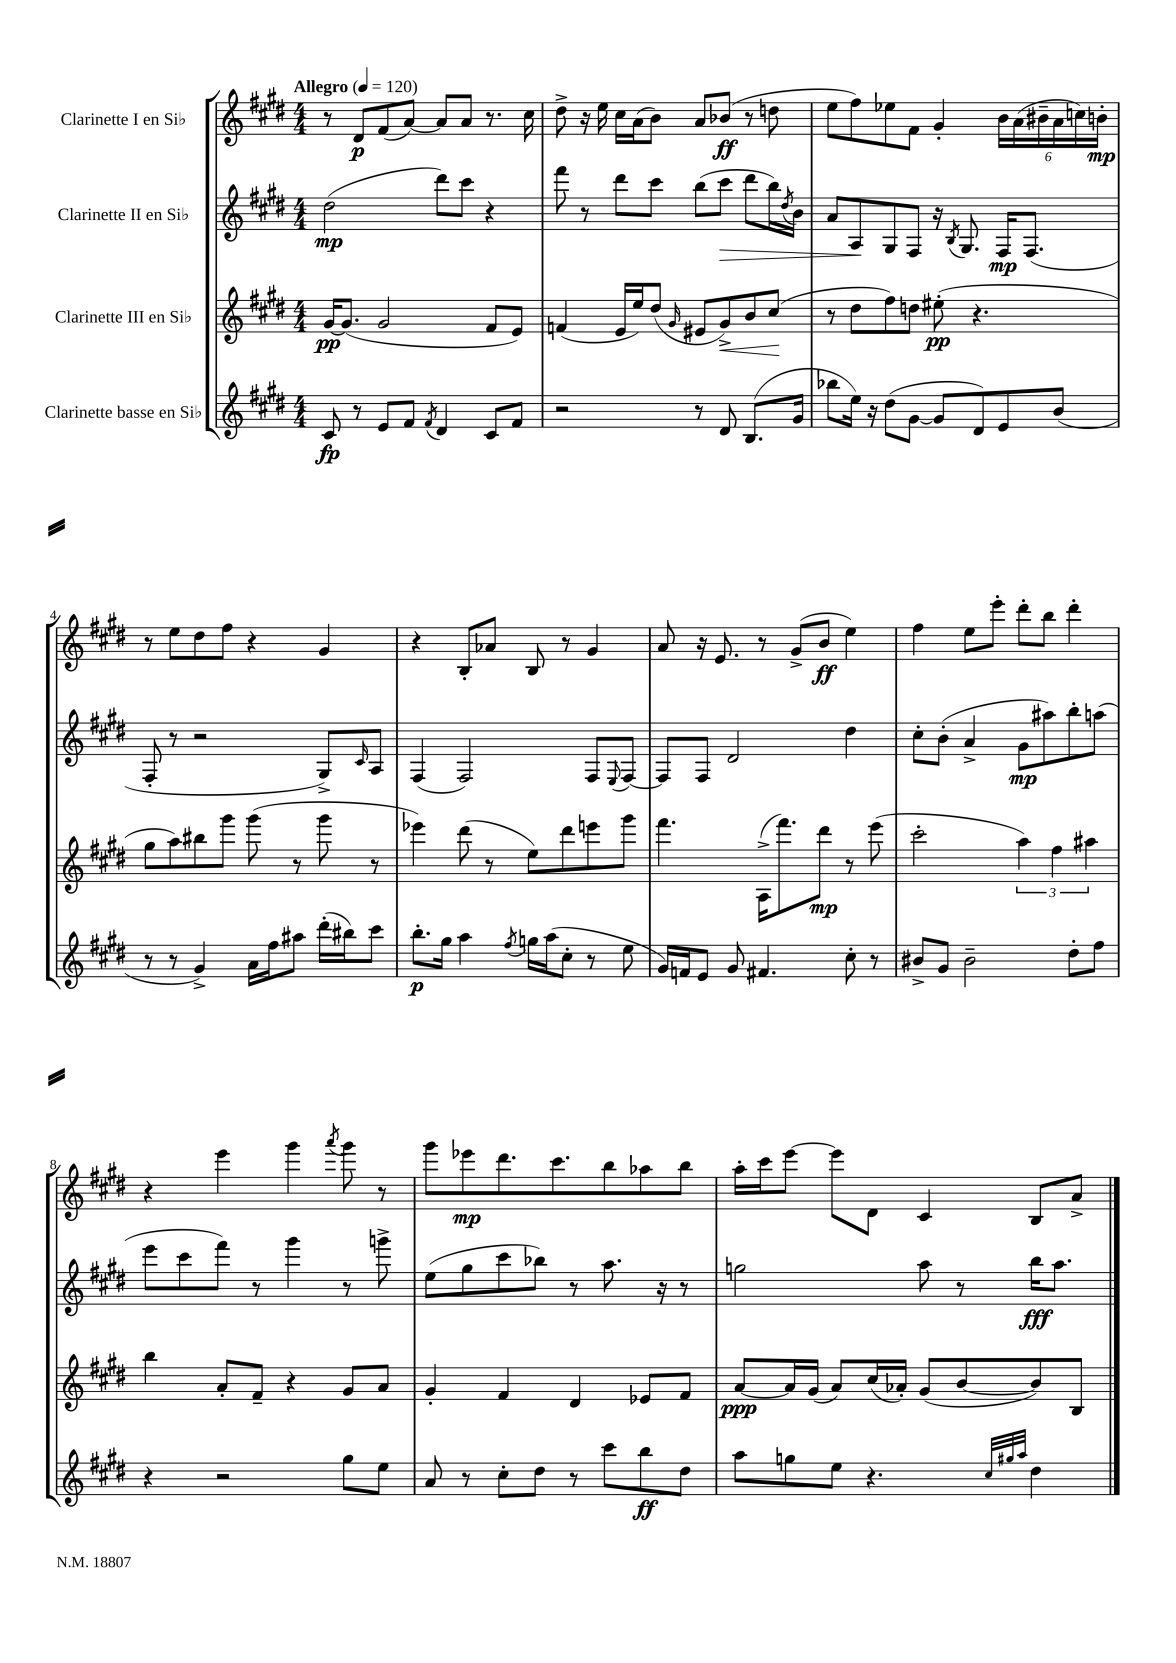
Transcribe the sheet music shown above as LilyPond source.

<<
\new StaffGroup <<
\new Staff = "s0" \with { instrumentName = "Clarinette I en Sib" } {
    \clef treble \key e \major \numericTimeSignature \time 4/4 \tempo "Allegro" 4 = 120
    r8 dis'8\p fis'8( a'8~) a'8 a'8 r8. cis''16 |
    dis''8-> r16 e''16 cis''16 a'16( b'8) a'8 bes'8\ff( r8 d''8 |
    e''8 fis''8) ees''8 fis'8 gis'4-. \tuplet 6/4 { b'16 a'16( bis'16-- a'16 c''16) b'16-.\mp } |
    r8 e''8 dis''8 fis''8 r4 gis'4 |
    r4 b8-. aes'8 b8 r8 gis'4 |
    a'8 r16 e'8. r8 gis'8->( b'8\ff e''4) |
    fis''4 e''8 e'''8-. dis'''8-. b''8 dis'''4-. |
    r4 e'''4 gis'''4 \acciaccatura { a'''8 } gis'''8 r8 |
    gis'''8 ees'''8\mp dis'''8. cis'''8. b''8 aes''8 b''8 |
    a''16-. cis'''16 e'''8~ e'''8 dis'8 cis'4 b8 a'8-> \bar "|." |
}
\new Staff = "s1" \with { instrumentName = "Clarinette II en Sib" } {
    \clef treble \key e \major \numericTimeSignature \time 4/4
    dis''2\mp( dis'''8) cis'''8 r4 |
    fis'''8 r8 dis'''8 cis'''8 b''8( cis'''8\> dis'''8 b''16) \acciaccatura { dis''8 } b'16 |
    a'8 a8\! gis8 fis8 r16 \acciaccatura { b8 } gis8. fis16\mp fis8.( |
    fis8-. r8 r2 gis8->) \grace { cis'16 } a8 |
    fis4( fis2) fis8 \appoggiatura { e8 } fis8~ |
    fis8 fis8 dis'2 dis''4 |
    cis''8-. b'8-.( a'4-> gis'8\mp ais''8) b''8-. a''8( |
    e'''8 cis'''8 fis'''8) r8 gis'''4 r8 g'''8-> |
    e''8( gis''8 cis'''8 bes''8) r8 a''8. r16 r8 |
    g''2 a''8 r8 b''16\fff a''8. \bar "|." |
}
\new Staff = "s2" \with { instrumentName = "Clarinette III en Sib" } {
    \clef treble \key e \major \numericTimeSignature \time 4/4
    gis'16~\pp gis'8.( gis'2 fis'8 e'8) |
    f'4( e'16 e''16) dis''8( \grace { gis'16 } eis'8 gis'8->\<) b'8 cis''8\!( |
    r8 dis''8 fis''8) d''8 eis''8-.\pp( r4. |
    gis''8 a''8) bis''8 gis'''8 gis'''8( r8 gis'''8 r8 |
    ees'''4) dis'''8( r8 e''8) dis'''8 e'''8 gis'''8 |
    fis'''4. a16->( fis'''8.) dis'''8\mp r8 e'''8( |
    cis'''2-. \tuplet 3/2 { a''4) fis''4 ais''4 } |
    b''4 a'8-. fis'8-- r4 gis'8 a'8 |
    gis'4-. fis'4 dis'4 ees'8 fis'8 |
    a'8~\ppp a'16 gis'16( a'8) cis''16( aes'16-.) gis'8( b'8~ b'8) b8 \bar "|." |
}
\new Staff = "s3" \with { instrumentName = "Clarinette basse en Sib" } {
    \clef treble \key e \major \numericTimeSignature \time 4/4
    cis'8\fp r8 e'8 fis'8 \acciaccatura { fis'8 } dis'4 cis'8 fis'8 |
    r2 r8 dis'8 b8.( gis'16 |
    bes''8 e''16) r16 dis''8( gis'8~ gis'8 dis'8) e'8 b'8( |
    r8 r8 gis'4->) a'16 fis''16 ais''8 dis'''16-.( bis''16) cis'''8 |
    b''8.-.\p gis''16 a''4 \acciaccatura { fis''8 } g''16 a''16( cis''8-. r8 e''8 |
    gis'16) f'16 e'8 gis'8 fis'4. cis''8-. r8 |
    bis'8-> gis'8 bis'2-- dis''8-. fis''8 |
    r4 r2 gis''8 e''8 |
    a'8 r8 cis''8-. dis''8 r8 cis'''8 b''8\ff dis''8 |
    a''8 g''8 e''8 r4. \grace { cis''32 gis''32 a''32 } dis''4 \bar "|." |
}
>>
>>
